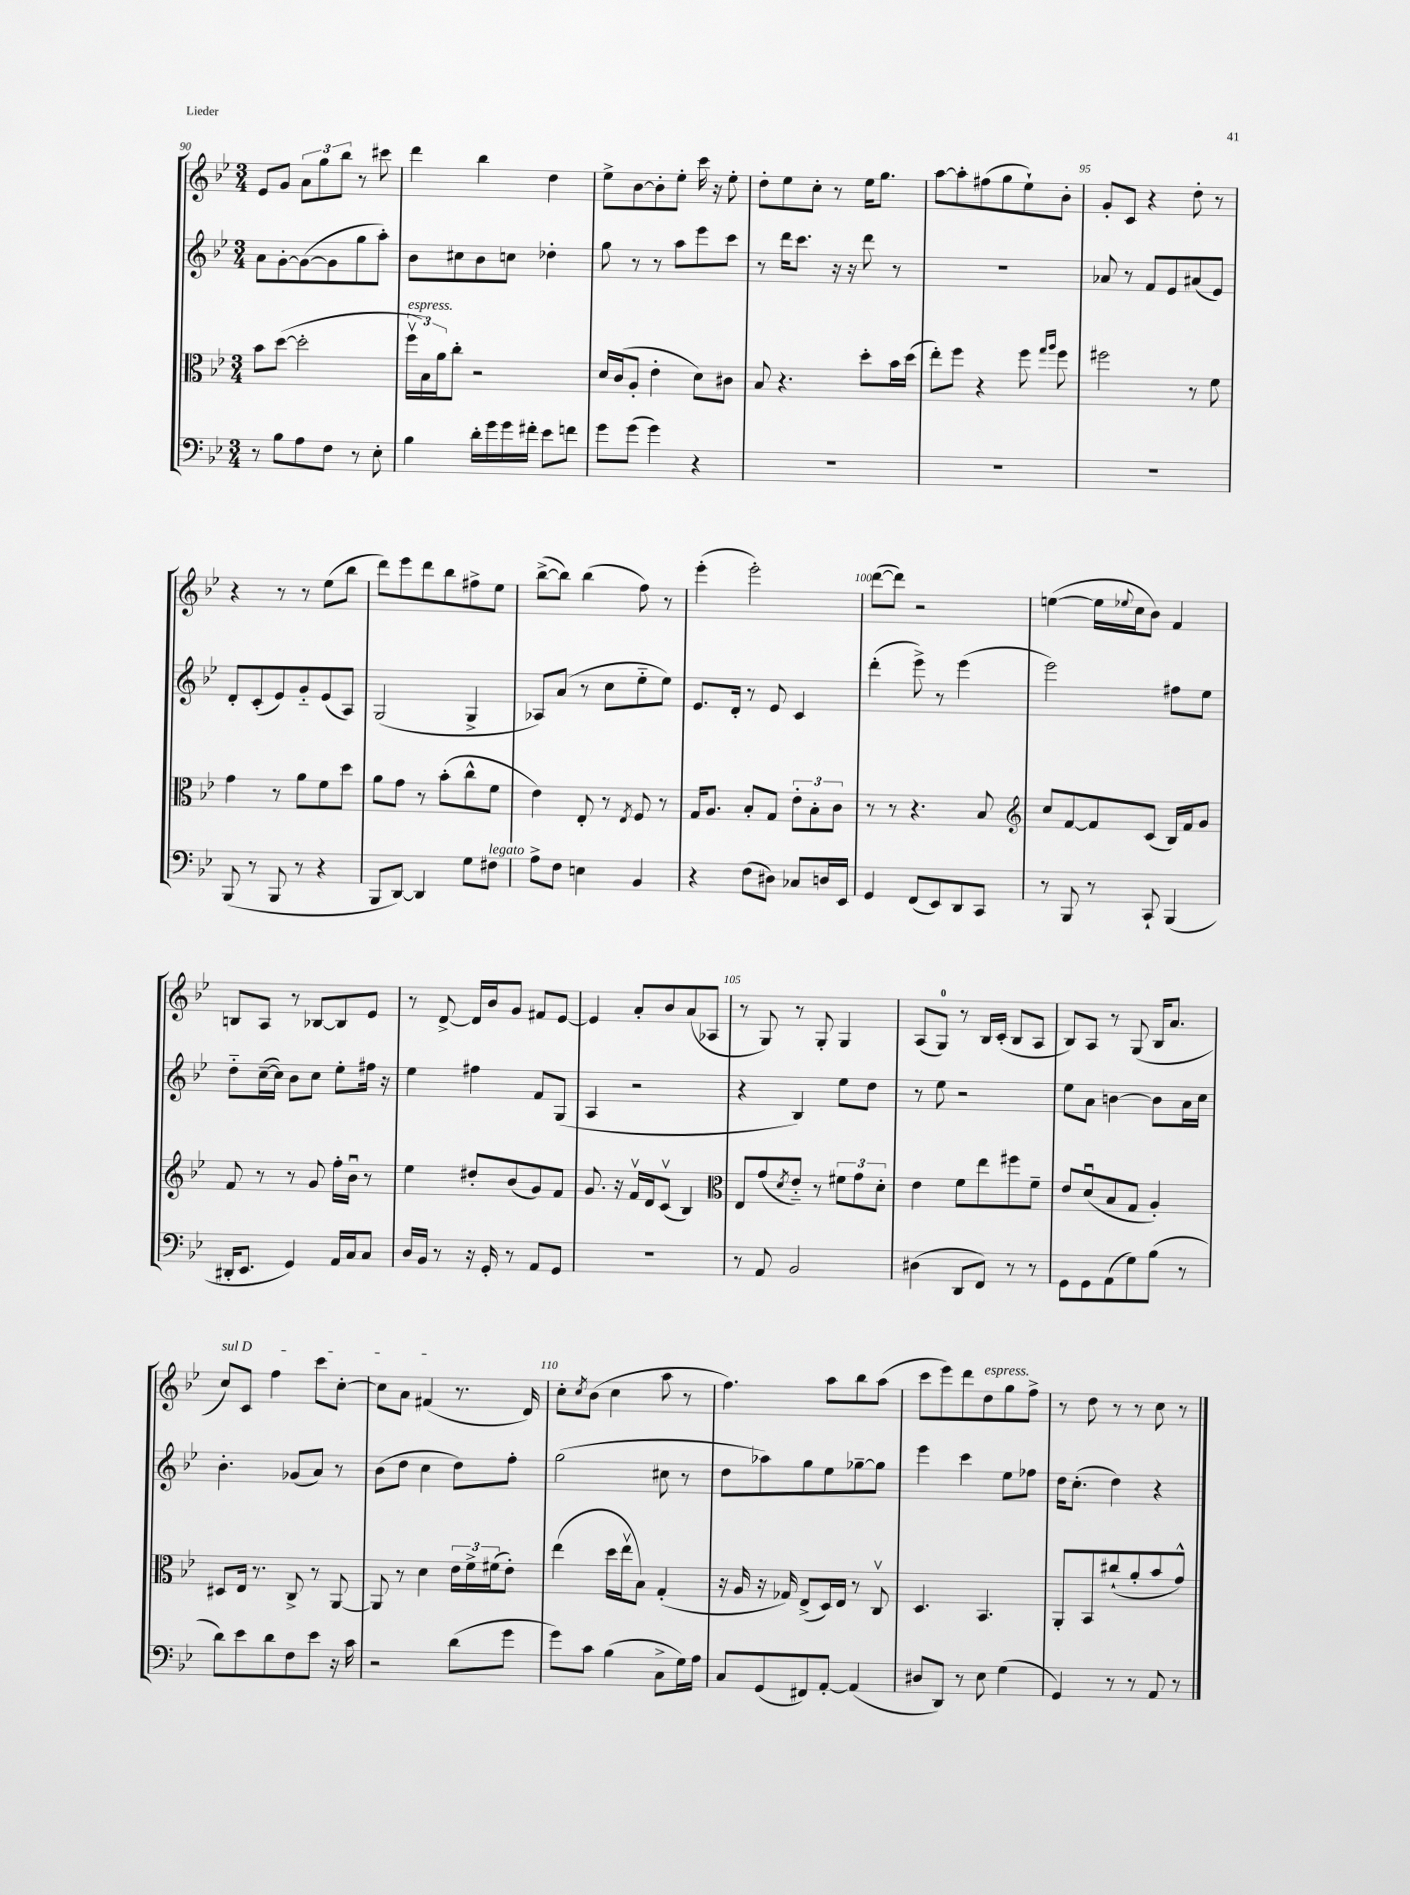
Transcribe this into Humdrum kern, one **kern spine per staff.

**kern	**kern	**kern	**kern
*staff4	*staff3	*staff2	*staff1
*clefF4	*clefC3	*clefG2	*clefG2
*k[b-e-]	*k[b-e-]	*k[b-e-]	*k[b-e-]
*M3/4	*M3/4	*M3/4	*M3/4
8r	8b-	8a	8e-
8B-	([8dd	[8g'	8g
8A	2dd']	(8g_	12a
.	.	.	12gg
8F	.	8g]	.
.	.	.	12bb-
8r	.	8gg	8r
8E-'	.	8aa')	8ccc#
=	=	=	=
4B-	24ffv	8b-	4ddd
.	24B-)	.	.
.	24a	.	.
.	8cc'	8cc#	.
16d'	2r	8b-	4bb-
16g	.	.	.
16g	.	8cc	.
16f#'	.	.	.
8e-	.	4dd-'	4dd
8f	.	.	.
=	=	=	=
8g	16d	8gg	8ee-^
.	(16c	.	.
(8g	8A'	8r	[8b-
4g)	4e-'	8r	8b-']
.	.	8aa	8ee-'
4r	8d)	8eee-	16ccc
.	.	.	16r
.	8c#	8ccc	8ee-'
=	=	=	=
2.r	8B-	8r	8dd'
.	4.r	16ddd	8ee-
.	.	8.ccc	.
.	.	.	8cc'
.	.	16r	8r
.	.	16r	.
.	8dd'	8ddd	16ee-
.	.	.	8.gg
.	16b-	8r	.
.	(16dd	.	.
=	=	=	=
2.r	8ee-')	2.r	[8aa
.	8ff	.	8aa']
.	4r	.	(8ff#
.	.	.	8gg
.	8ff	.	8ee-`)
.	16qqgg	.	.
.	16qqaa	.	.
.	8ff	.	8b-'
=	=	=	=
2.r	2ff#	8a-	8g'
.	.	8r	8c
.	.	8f	4r
.	.	8e-	.
.	8r	(8a#	8dd'
.	8f	8e-)	8r
=	=	=	=
(8BBB-	4g	8d'	4r
8r	.	(8c'	.
8BBB-	8r	8e-)	8r
8r	8a	8g'~	8r
4r	8f	(8e-	(8ee-
.	8dd	8A)	8bb-
=	=	=	=
8BBB-	8a	(2G	8ddd)
[8DD)	8g	.	8eee-
4DD]	8r	.	8ddd
.	(8b-'	.	8bb-
8G	8cc^^	4G^	8ff#^
8F#	8f	.	8ee-
=	=	=	=
8A^	4e-)	8A-)	([8bb-^
8F	.	(8a	8bb-])
4E	8E-'	8r	(4bb-
.	8r	8cc	.
.	8qE-	.	.
4BB-	8F	8ee-'~	8ff)
.	8r	8ee-)	8r
=	=	=	=
4r	16G	8.e-	(4eee-'
.	8.A	.	.
.	.	16d'	.
(8F	8B-'	8r	2eee-')
8D#)	8G	8e-	.
8C-	12e-'	4c	.
.	12B-'	.	.
16D	.	.	.
.	12c	.	.
16EE-	.	.	.
=	=	=	=
4GG	8r	(4ddd'	([8ddd
.	8r	.	8ddd])
(8FF	4.r	8eee-^)	2r
8EE-)	.	8r	.
8DD	.	(4eee-	.
8CC	8B-	.	.
=	=	=	=
*	*clefG2	*	*
8r	8cc	2eee-)	([4ee
8BBB-	[8f	.	.
8r	8f]	.	16ee]
.	.	.	8qqee-
.	.	.	16cc
8CC`	(8c	.	8b-)
(4BBB-	16B-)	8ff#	4f
.	16f	.	.
.	8g	8ee-	.
=	=	=	=
16DD#'	8f	8dd'~	8B
8.EE-	.	.	.
.	8r	([16cc~	8A
.	.	16cc])	.
4GG)	8r	8b-	8r
.	8g	8cc	[8B-
16AA	16ff'	8ee-'	8B-]
16C	16b-u	.	.
8C	8r	16ff#	8e-
.	.	16r	.
=	=	=	=
16D	4ee-	4ee-	8r
16BB-	.	.	.
8r	.	.	[8d^
16r	8dd#'	4ff#	16d]
16GG'	.	.	16b-
8r	(8b-	.	8g
8AA	8g)	8f	8f#
8GG	8f	(8G	[8e-
=	=	=	=
2.r	8.g	4A	4e-]
.	16r	.	.
.	16fv	2r	8a'
.	16d	.	.
.	(8cv	.	8b-
.	4B-)	.	(8a
.	.	.	8A-
=	=	=	=
*	*clefC3	*	*
8r	8E-	4r	8r
8AA	(8g	.	8G)
.	8qd	.	.
2BB-	8e-'~)	4B-)	8r
.	8r	.	8G'
.	12f#	8ee-	4G
.	12g	.	.
.	.	8dd	.
.	12d'	.	.
=	=	=	=
(4D#	4e-	8r	(8A
.	.	8ee-	8G)
8DD	8f	2r	8r
8FF)	8ee-	.	16B-
.	.	.	(16c'
8r	8ff#	.	8B-
8r	8f~	.	8A
=	=	=	=
8GG	8e-	8ee-	8B-)
8GG	(8du	8a	8A
(8AA	8B-	[4b	8r
8G)	8G	.	(8G
(8B-	4A')	8b]	16B-
.	.	.	8.a
8r	.	16a	.
.	.	16cc	.
=	=	=	=
8d)	8D#	4.b-'	8cc)
8e-	16E-	.	8c
.	8.r	.	.
8d	.	.	4ff
8F	8C^	(8g-	.
8e-	8r	8a)	8ccc
16r	[8AA	8r	[8cc'
16c	.	.	.
=	=	=	=
2r	8AA]	(8b-	8cc]
.	8r	8dd	8a
.	4d	4cc	(4f#
(8d	24e-	8dd)	8.r
.	24f^	.	.
.	(24f#	.	.
8g	8e-')	8ff'	.
.	.	.	16d)
=	=	=	=
8g)	(4ee-	(2gg	8cc'
.	.	.	8qcc
8c	.	.	(8b-
(4B-	16dd	.	4cc
.	16ee-v	.	.
.	8B-)	.	.
8C^	(4G'	8cc#	8aa
16G)	.	8r	8r
16A	.	.	.
=	=	=	=
8C	16r	8dd	4.ff)
.	16A	.	.
(8GG	16r	8aa-)	.
.	16G-)	.	.
8FF#)	(8E-^	8gg	.
[8AA'	16D)	8ee-	8aa
.	16E-	.	.
(4AA]	8r	[8gg-~	8bb-
.	8Cv	8gg-]	(8aa
=	=	=	=
8D#	4.D	4eee-	8ccc
8DD)	.	.	8eee-)
8r	.	4ccc	8ddd
8E-	4.BB-	.	8dd
(4G	.	8ee-	8gg
.	.	8ff-	8ff^
=	=	=	=
4GG)	8AA'	16dd	8r
.	.	(8.cc'	.
.	8BB-	.	8dd
8r	(8cc#`	4dd)	8r
8r	8a'	.	8r
8AA	8b-	4r	8cc
8r	8g^^)	.	8r
==	==	==	==
*-	*-	*-	*-
